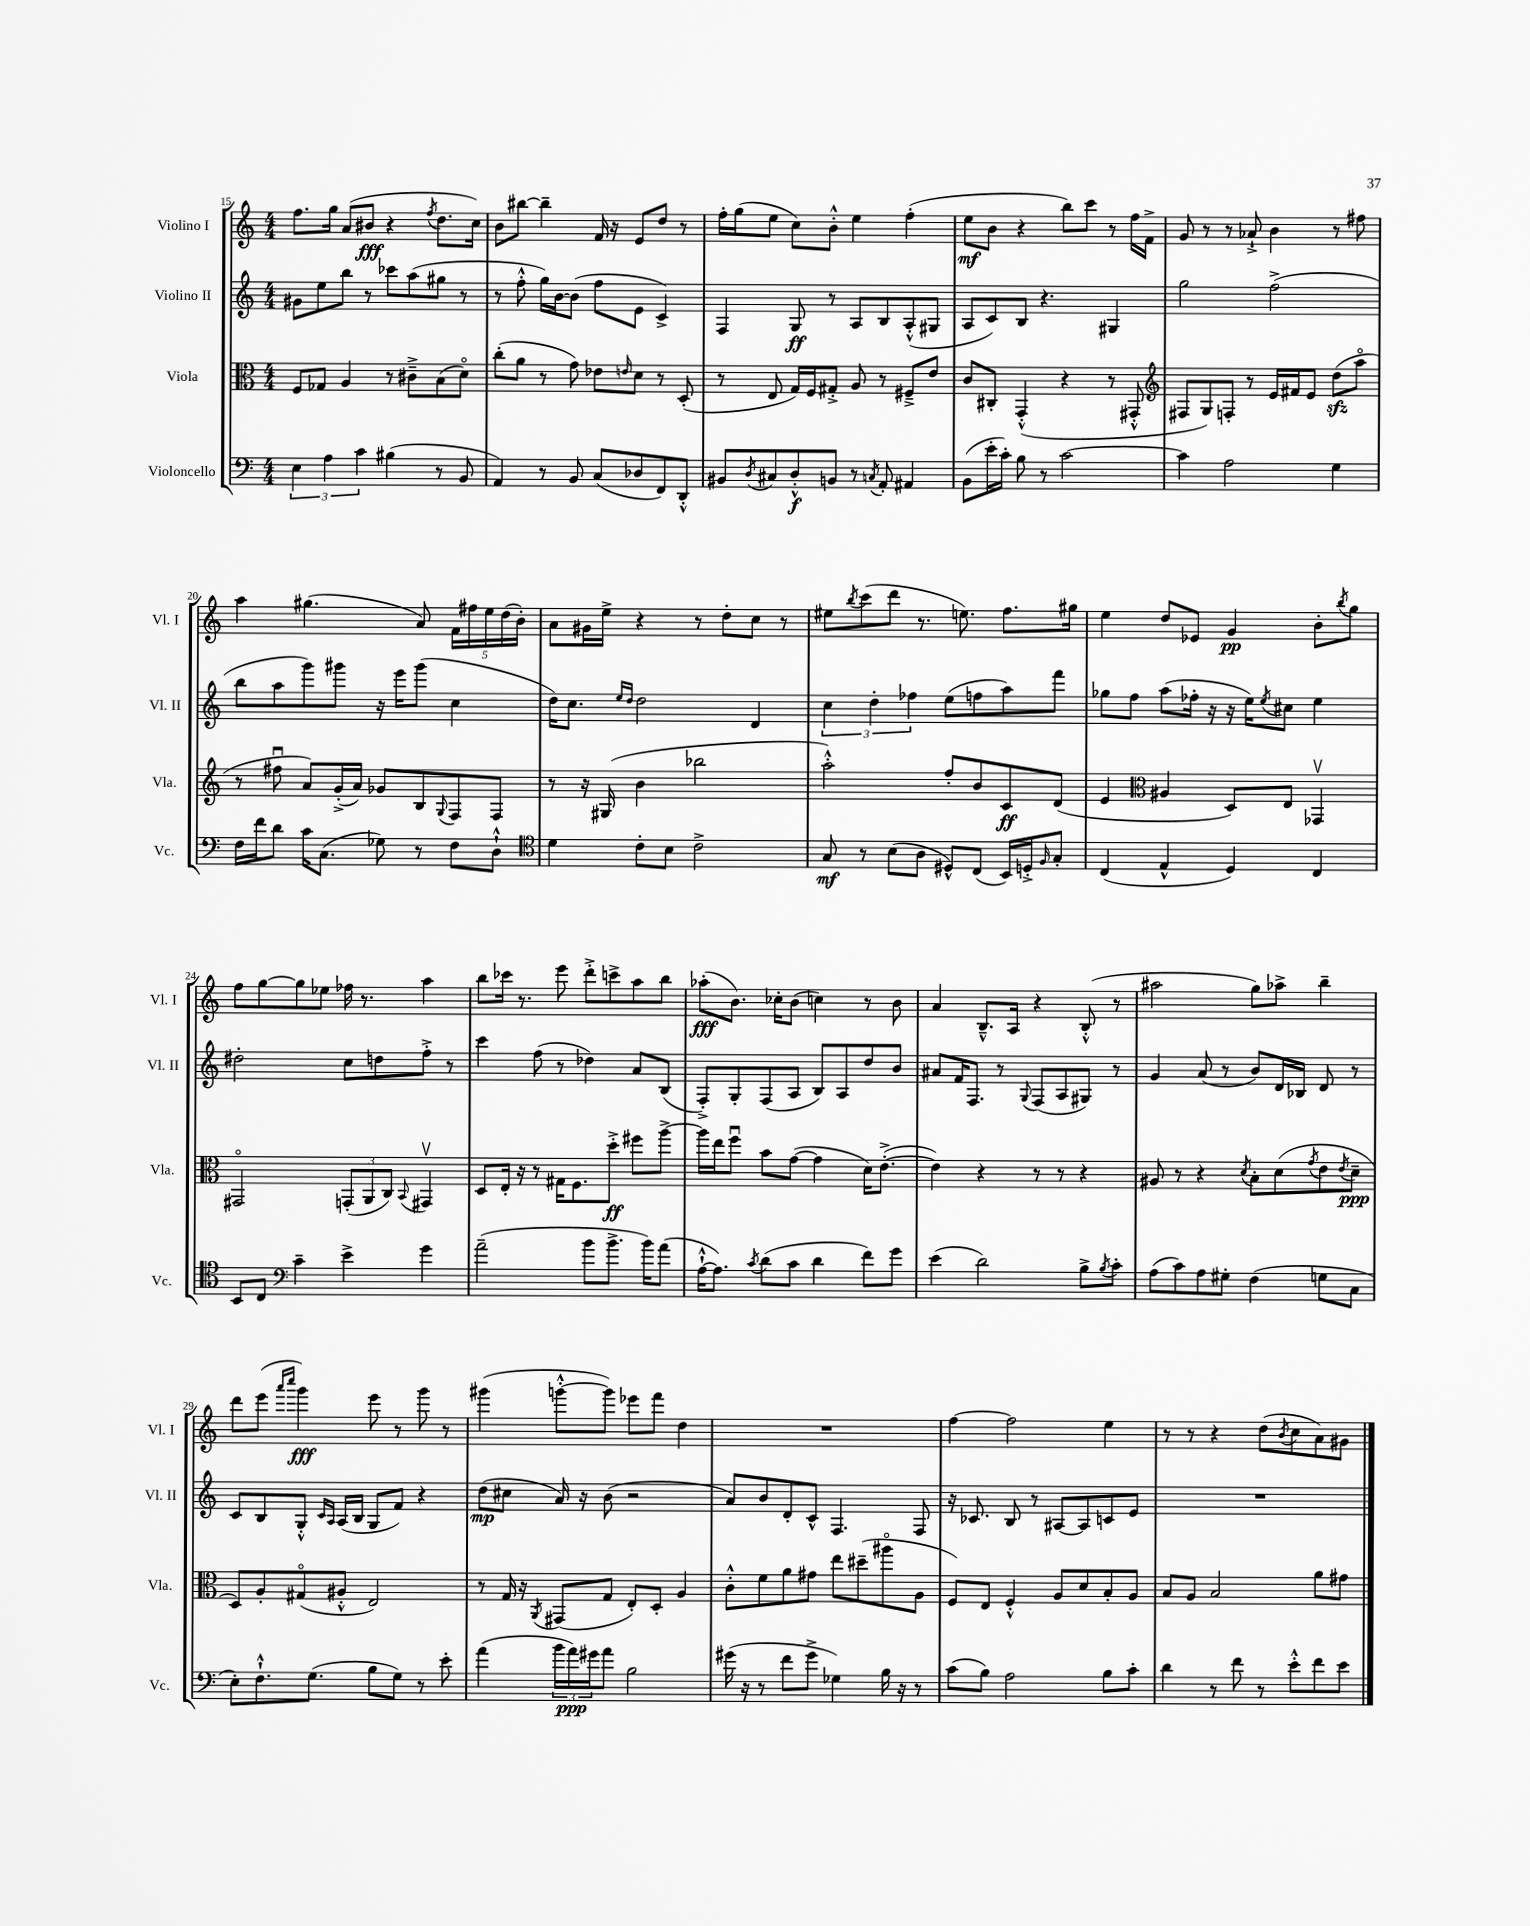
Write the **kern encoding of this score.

**kern	**dynam	**kern	**dynam	**kern	**dynam	**kern	**dynam
*part4	*part4	*part3	*part3	*part2	*part2	*part1	*part1
*staff4	*staff4	*staff3	*staff3	*staff2	*staff2	*staff1	*staff1
*I"Violoncello	*	*I"Viola	*	*I"Violino II	*	*I"Violino I	*
*I'Vc.	*	*I'Vla.	*	*I'Vl. II	*	*I'Vl. I	*
*clefF4	*	*clefC3	*	*clefG2	*	*clefG2	*
*k[]	*	*k[]	*	*k[]	*	*k[]	*
*M4/4	*	*M4/4	*	*M4/4	*	*M4/4	*
=15	=15	=15	=15	=15	=15	=15	=15
6E\	.	8F/L	.	8g#X\L	.	8.ff\L	.
.	.	8G-X/J	.	8ee\	.	.	.
6A\	.	.	.	.	.	.	.
.	.	.	.	.	.	16gg\Jk	.
.	.	4A/	.	8bb\J	.	(8a/L	.
6c\	.	.	.	.	.	.	.
.	.	.	.	8r	.	8b#X/J	fff
(4B#X\	.	8r	.	8ccc-X\L	.	4r	.
.	.	8c#X~^\L	.	(8aa\	.	.	.
.	.	.	.	.	.	8qff/	.
8r	.	(8B\	.	8gg#X\J	.	8.dd\L	.
8BB/	.	8d\J)	.	8r	.	.	.
.	.	.	.	.	.	16cc\Jk)	.
=16	=16	=16	=16	=16	=16	=16	=16
4AA/)	.	(8cc'\L	.	8r	.	8b\L	.
.	.	8a\J	.	8ff'^^\	.	[8bb#X\J	.
8r	.	8r	.	16gg\LL)	.	4bb#~\]	.
.	.	.	.	[16b\J	.	.	.
8BB/	.	8g\)	.	(8b\J]	.	.	.
(8C/L	.	8e-X\L	.	8ff\L	.	16f/	.
.	.	.	.	.	.	16r	.
.	.	16qqen/	.	.	.	.	.
8D-X/	.	8d\J	.	8e\J	.	8e/L	.
8FF/)	.	8r	.	4c^/)	.	8dd/J	.
8DD'^^/J	.	(8D'/	.	.	.	8r	.
=17	=17	=17	=17	=17	=17	=17	=17
8BB#X/L	.	8r	.	4F/	.	16ff'\LL	.
.	.	.	.	.	.	(16gg\J	.
8qD/	.	.	.	.	.	.	.
8C#X/	.	8E/	.	.	.	8ee\J	.
8D'^^/	f	16G/LL)	.	8G/	ff	8cc\L)	.
.	.	16F/J	.	.	.	.	.
8BBn/J	.	8G#X'^/J	.	8r	.	8b'^^\J	.
8r	.	8A/	.	8A/L	.	4ee\	.
8qCn/	.	.	.	.	.	.	.
8AA'/	.	8r	.	8B/	.	.	.
4AA#X/	.	8F#X~^/L	.	(8A'^^/	.	(4ff'\	.
.	.	8e/J	.	8G#X/J	.	.	.
=18	=18	=18	=18	=18	=18	=18	=18
(8BB\L	.	8c/L	.	8A/L	.	8ee\L	mf
16e'\L	.	8C#X'/J	.	8c/)	.	8b\J	.
16c'\JJ)	.	.	.	.	.	.	.
8B\	.	(4GG'^^/	.	8B/J	.	4r	.
8r	.	.	.	4.r	.	.	.
[2c\	.	4r	.	.	.	8bb\L)	.
.	.	.	.	.	.	8ccc\J	.
.	.	8r	.	4G#X/	.	8r	.
.	.	8GG#X'^^/	.	.	.	16ff\LL	.
.	.	.	.	.	.	16f^\JJ	.
=19	=19	=19	=19	=19	=19	=19	=19
*	*	*clefG2	*	*	*	*	*
4c\]	.	8F#X/L	.	2gg\	.	8g/	.
.	.	8G/)	.	.	.	8r	.
2A\	.	8Fn'/J	.	.	.	8r	.
.	.	8r	.	.	.	8a-X`^/	.
.	.	16e/LL	.	(2ff^\	.	4b\	.
.	.	16f#X/J	.	.	.	.	.
.	.	8e/J	.	.	.	.	.
4G\	.	(8ddzz\L	.	.	.	8r	.
.	.	8aa\J	.	.	.	8ff#X\	.
!!LO:LB:g=z
=20	=20	=20	=20	=20	=20	=20	=20
16F\LL	.	8r	.	8bb\L	.	4aa\	.
16f\J	.	.	.	.	.	.	.
8d\J	.	8ff#Xu\	.	8aa\	.	.	.
16c\KL	.	8a/L)	.	8ggg\)	.	(4.gg#X\	.
(8.C\J	.	.	.	.	.	.	.
.	.	(16g'^/L	.	8ggg#X\J	.	.	.
.	.	16a/JJ)	.	.	.	.	.
8G-X\)	.	8g-X/L	.	16r	.	.	.
.	.	.	.	16eee\KL	.	.	.
8r	.	8B/	.	(8ggg#\J	.	8a/)	.
.	.	8qqG/	.	.	.	.	.
8F\L	.	8F/	.	4cc\	.	20f\LL	.
.	.	.	.	.	.	20ff#X\	.
.	.	.	.	.	.	20ee\	.
8D`^^\J	.	8F/J	.	.	.	.	.
.	.	.	.	.	.	(20dd\	.
.	.	.	.	.	.	20b'\JJ)	.
=21	=21	=21	=21	=21	=21	=21	=21
*clefC4	*	*	*	*	*	*	*
4d\	.	8r	.	16dd\KL)	.	8a\L	.
.	.	.	.	8.cc\J	.	.	.
.	.	16r	.	.	.	16g#X\L	.
.	.	(16G#X/	.	.	.	16ee^\JJ	.
.	.	.	.	16qqee/LL	.	.	.
.	.	.	.	16qqdd/JJ	.	.	.
8c'\L	.	4b\	.	2dd\	.	4r	.
8B\J	.	.	.	.	.	.	.
2c^\	.	2bb-X\	.	.	.	8r	.
.	.	.	.	.	.	8dd'\L	.
.	.	.	.	4d/	.	8cc\J	.
.	.	.	.	.	.	8r	.
=22	=22	=22	=22	=22	=22	=22	=22
8G/	mf	2aa'^^\)	.	6cc\	.	8ee#X\L	.
.	.	.	.	.	.	8qbb/	.
8r	.	.	.	.	.	(8ccc\	.
.	.	.	.	6dd'\	.	.	.
(8B\L	.	.	.	.	.	8ddd\J	.
.	.	.	.	6ff-X\	.	.	.
8A\J	.	.	.	.	.	8.r	.
8D#X^^/L)	.	8ff'/L	.	(8ee\L	.	.	.
.	.	.	.	.	.	8.een\)	.
(8C/J	.	8b/	.	8ffn\	.	.	.
16BB/LL)	.	8c/	ff	8aa\)	.	8.ff\L	.
16Dn'^/J	.	.	.	.	.	.	.
16qqF/	.	.	.	.	.	.	.
8G'/J	.	(8d/J	.	8fff\J	.	.	.
.	.	.	.	.	.	16gg#X\Jk	.
=23	=23	=23	=23	=23	=23	=23	=23
(4C/	.	4e/	.	8gg-X\L	.	4ee\	.
.	.	.	.	8ff\J	.	.	.
*	*	*clefC3	*	*	*	*	*
4E^^/	.	4A#X/	.	(8aa\L	.	8dd/L	.
.	.	.	.	16ff-X'\Jk	.	8e-X/J	.
.	.	.	.	16r	.	.	.
4D/)	.	8D/L)	.	16r	.	4g/	pp
.	.	.	.	16ee\KL)	.	.	.
.	.	.	.	8qee/	.	.	.
.	.	8E/J	.	8cc#X\J	.	.	.
4C/	.	4GG-Xv/	.	4ee\	.	8b'\L	.
.	.	.	.	.	.	8qbb/	.
.	.	.	.	.	.	8gg\J	.
!!LO:LB:g=z
=24	=24	=24	=24	=24	=24	=24	=24
8BB/L	.	2GG#X/	.	2dd#X'\	.	8ff\L	.
8C/J	.	.	.	.	.	[8gg\	.
*clefF4	*	*	*	*	*	*	*
4c~\	.	.	.	.	.	8gg\]	.
.	.	.	.	.	.	8ee-X\J	.
4e^\	.	(12GGn'/L	.	8cc\L	.	16ff-X\	.
.	.	.	.	.	.	8.r	.
.	.	12AA/	.	.	.	.	.
.	.	.	.	8ddn\	.	.	.
.	.	12C/J)	.	.	.	.	.
.	.	8qqBB/	.	.	.	.	.
4g\	.	4GG#Xv/	.	8ff'^\J	.	4aa\	.
.	.	.	.	8r	.	.	.
=25	=25	=25	=25	=25	=25	=25	=25
(2a~\	.	8D/L	.	4ccc\	.	8bb\L	.
.	.	16E'/Jk	.	.	.	16ccc-X\Jk	.
.	.	16r	.	.	.	8.r	.
.	.	8r	.	(8ff\	.	.	.
.	.	16G#X\KL	.	8r	.	8eee\	.
.	.	8.F\	.	.	.	.	.
8b\L	.	.	.	4dd-X\)	.	8ddd'^\L	.
8.b^\J	.	8dd'^\J	ff	.	.	8cccn^\	.
.	.	8ff#X\L	.	8a/L	.	8aa\	.
16b\KL)	.	.	.	.	.	.	.
(8a\J	.	[8aa^\J	.	(8B/J	.	8bb\J	.
=26	=26	=26	=26	=26	=26	=26	=26
[16A`^^\KL	.	16aa\LL]	.	8F'^/L)	.	(8aa-X'\L	fff
8.A\J])	.	16ee\J	.	.	.	.	.
.	.	8ffu\J	.	8G'/	.	8.b\J)	.
8qc/	.	.	.	.	.	.	.
(8d\L	.	8b\L	.	(8F/	.	.	.
.	.	.	.	.	.	16cc-X'\KL	.
8c\J	.	([8g\J	.	8A/J	.	(8b\J	.
4d\	.	4g\]	.	8B/L)	.	4ccn\)	.
.	.	.	.	8A/	.	.	.
8f\L)	.	16d\KL)	.	8dd/	.	8r	.
.	.	([8.e'^\J	.	.	.	.	.
8g\J	.	.	.	8b/J	.	8b\	.
=27	=27	=27	=27	=27	=27	=27	=27
(4e\	.	4e\])	.	8a#X/L	.	4a/	.
.	.	.	.	16f/K	.	.	.
.	.	.	.	8.F/J	.	.	.
2d\)	.	4r	.	.	.	8.B~^^/L	.
.	.	.	.	8r	.	.	.
.	.	.	.	.	.	16A/Jk	.
.	.	.	.	8qqG/	.	.	.
.	.	8r	.	(8F/L	.	4r	.
.	.	8r	.	8A/	.	.	.
8B^\L	.	4r	.	8G#X/J)	.	(8B'^^/	.
8qB/	.	.	.	.	.	.	.
8c'\J	.	.	.	8r	.	8r	.
=28	=28	=28	=28	=28	=28	=28	=28
(8A\L	.	8A#X/	.	4g/	.	2aa#X\	.
8c\)	.	8r	.	.	.	.	.
8A\	.	4r	.	(8a/	.	.	.
8G#X'\J	.	.	.	8r	.	.	.
.	.	8qd/	.	.	.	.	.
(4F\	.	8B'\L	.	8b/L)	.	8gg\L)	.
.	.	(8d\	.	16d/L	.	8aa-X^\J	.
.	.	.	.	16B-X/JJ	.	.	.
.	.	8qg/	.	.	.	.	.
8Gn\L	.	8e\	.	8d/	.	4bb~\	.
.	.	8qe/	.	.	.	.	.
8C\J	.	8d~\J	ppp	8r	.	.	.
!!LO:LB:g=z
=29	=29	=29	=29	=29	=29	=29	=29
8E'\L)	.	8D/L)	.	8c/L	.	8ddd\L	.
8.F`^^\	.	8A'/	.	8B/	.	(8eee\J	.
.	.	.	.	.	.	16qqaaa/LL	.
.	.	.	.	.	.	16qqcccc/JJ	.
.	.	(8G#X/	.	8G'^^/J	.	4ggg\)	fff
(8.G\J	.	.	.	.	.	.	.
.	.	.	.	16qqc/LL	.	.	.
.	.	.	.	16qqA/JJ	.	.	.
.	.	8A#X'^^/J	.	(16A/LL	.	.	.
.	.	.	.	16B/JJ	.	.	.
8B\L	.	2E/)	.	8G/L	.	8eee\	.
8G\J)	.	.	.	8f/J)	.	8r	.
8r	.	.	.	4r	.	8ggg\	.
8e'\	.	.	.	.	.	8r	.
=30	=30	=30	=30	=30	=30	=30	=30
(4a\	.	8r	.	(8dd\L	mp	(4ggg#X\	.
.	.	16G/	.	8cc#X\J	.	.	.
.	.	16r	.	.	.	.	.
.	.	8qAA/	.	.	.	.	.
24b\LL	.	(8GG#X/L	.	16a/)	.	[8gggn'^^\L	.
24a\)	ppp	.	.	.	.	.	.
.	.	.	.	16r	.	.	.
24g#X\J	.	.	.	.	.	.	.
8a\J	.	8G/J	.	(8b\	.	8ggg\J])	.
2B\	.	8E'/L)	.	2r	.	8eee-X\L	.
.	.	8D'/J	.	.	.	8fff\J	.
.	.	4A/	.	.	.	4dd\	.
=31	=31	=31	=31	=31	=31	=31	=31
(16g#X\	.	8c'^^\L	.	8a/L)	.	1r	.
16r	.	.	.	.	.	.	.
8r	.	8f\	.	8b/	.	.	.
8f\L	.	8a\	.	8d'/	.	.	.
8g#^\J	.	8g#X\J	.	8c^^/J	.	.	.
4G-X\)	.	8ee\L	.	4.F/	.	.	.
.	.	(8dd#X~\	.	.	.	.	.
16B\	.	8aa#X\	.	.	.	.	.
16r	.	.	.	.	.	.	.
8r	.	8A\J	.	8F/	.	.	.
=32	=32	=32	=32	=32	=32	=32	=32
(8c\L	.	8F/L)	.	16r	.	[4ff\	.
.	.	.	.	8.c-X/	.	.	.
8B\J)	.	8E/J	.	.	.	.	.
2A\	.	4F'^^/	.	8B/	.	2ff\]	.
.	.	.	.	8r	.	.	.
.	.	8A/L	.	[8A#X/L	.	.	.
.	.	8d/	.	8A#/]	.	.	.
8B\L	.	8B'/	.	8cn/	.	4ee\	.
8c'\J	.	8A/J	.	8e/J	.	.	.
=33	=33	=33	=33	=33	=33	=33	=33
4d\	.	8B/L	.	1r	.	8r	.
.	.	8A/J	.	.	.	8r	.
8r	.	2B/	.	.	.	4r	.
8f\	.	.	.	.	.	.	.
8r	.	.	.	.	.	(8dd\L	.
.	.	.	.	.	.	8qb/	.
8e'^^\L	.	.	.	.	.	8cc\	.
8f\	.	8a\L	.	.	.	8a\)	.
8e\J	.	8g#X\J	.	.	.	8g#X\J	.
==	==	==	==	==	==	==	==
*-	*-	*-	*-	*-	*-	*-	*-
